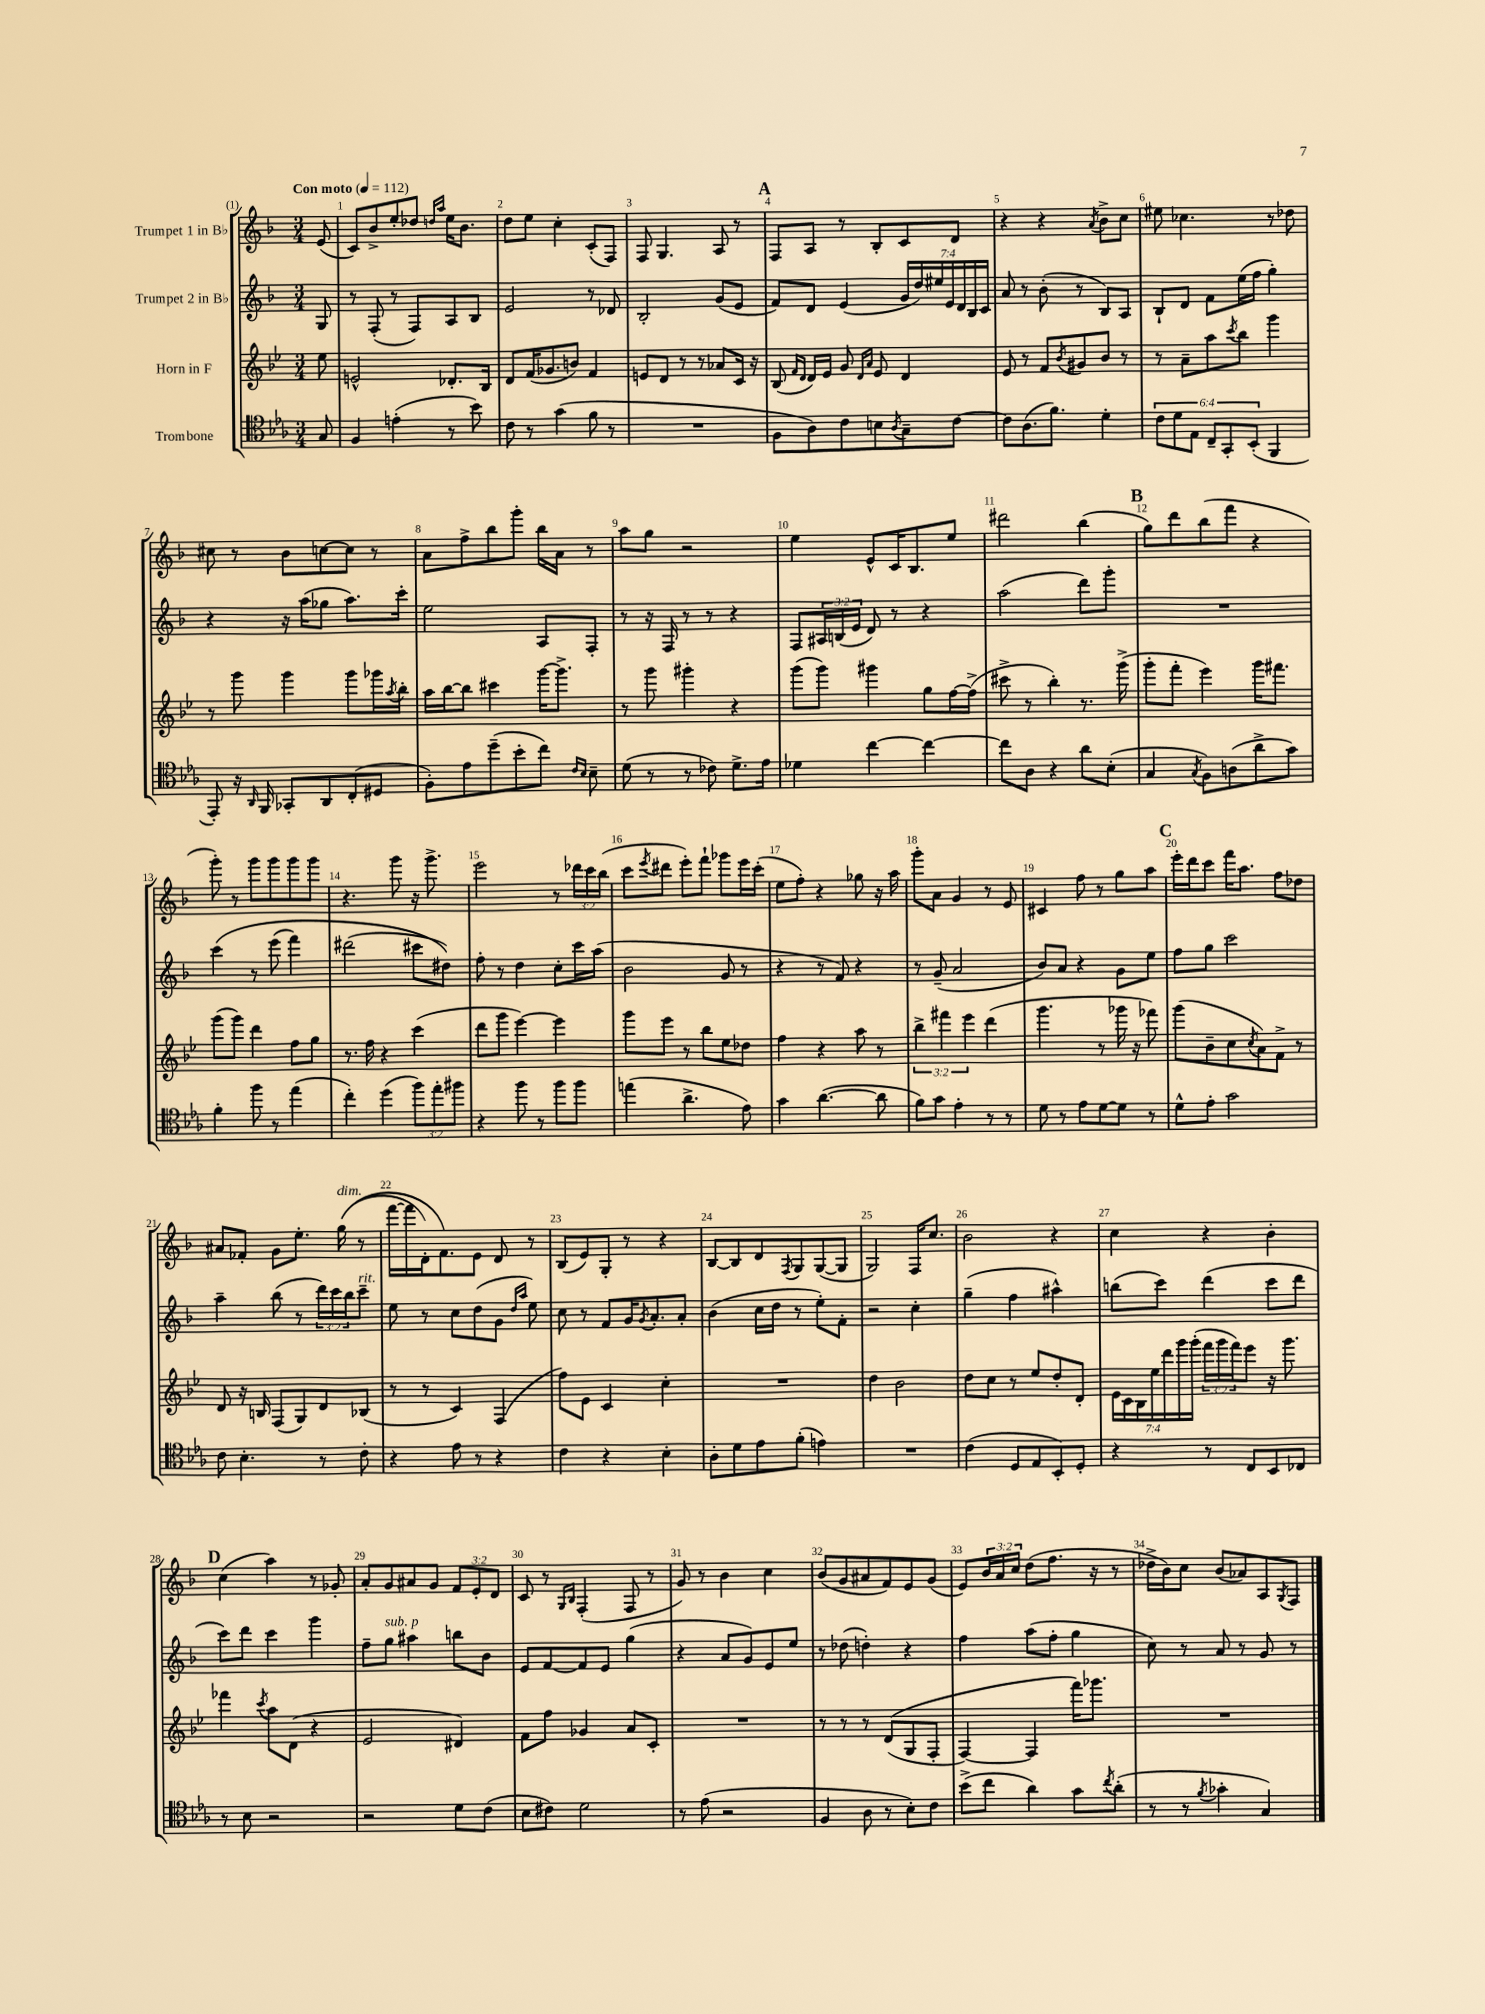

**kern	**kern	**kern	**kern
*staff4	*staff3	*staff2	*staff1
*clefC4	*clefG2	*clefG2	*clefG2
*k[b-e-a-]	*k[b-e-]	*k[b-]	*k[b-]
*M3/4	*M3/4	*M3/4	*M3/4
*MM112	*MM112	*MM112	*MM112
8G/	8ee-\	8G/	(8e/
=	=	=	=
4F/	2e^^/	8r	8c/L)
.	.	(8F'/	8b-^/
(4e'\	.	8r	8ee'/
.	.	8F/L)	8dd-/J
.	.	.	16qqdd/LL
.	.	.	16qqaa/JJ
8r	8.d-'/L	8A/	16ee\LK
.	.	.	8.b-\J
8b-\)	.	8B-/J	.
.	16B-/Jk	.	.
=	=	=	=
8c\	8d/L	2e/	8dd\L
8r	(16f/K	.	8ee\J
.	8.g-/	.	.
(4g\	.	.	4cc'\
.	8b/J)	.	.
8f\	4f/	8r	(8c'/L
8r	.	8d-/	8F/J)
=	=	=	=
2.r	8e/L	2B-'/	8F/
.	8d/J	.	4.G/
.	8r	.	.
.	8r	.	.
.	8a-/L	(8g/L	8A/
.	16c/Jk	8e/J	8r
.	16r	.	.
=	=	=	=
8F\L	(8B-/	8f/L)	8F/L
.	16qqf/LL	.	.
.	16qqd/JJ	.	.
8A-\)	16d/LL)	8d/J	8A/J
.	16e-/JJ	.	.
8c\	8g/	(4e/	8r
.	16qqd/LL	.	.
.	16qqa/JJ	.	.
8B\	8e-/	.	8B-'/L
8qA-/	.	.	.
8G~\	4d/	28g/LL	8c/
.	.	28dd/)	.
.	.	28ee#/	.
.	.	28e/	.
[8c\J	.	.	8d/J
.	.	28d/	.
.	.	28B-/	.
.	.	28c/JJ	.
=	=	=	=
8c\]L	8e-/	8a/	4r
(8.A-\	8r	8r	.
.	8f/L	(8b-'\	4r
8.f\J)	.	.	.
.	8qb-/	.	.
.	8g#/	8r	.
.	.	.	8qa/
4d'\	8b-/J	8B-/L)	8b-^\L
.	8r	8A/J	8cc\J
=	=	=	=
12c\L	8r	8B-`/L	8ee#\
12d\	.	.	.
.	8a~\L	8d/J	4.cc-\
12E-\J	.	.	.
12C~/L	8aa\	8f\L	.
12GG'/	.	.	.
.	8qccc/	.	.
.	8bb-\J	(16ee\L	.
(12BB-'/J	.	.	.
.	.	16ff\JJ	.
4FF/	4ggg\	4gg'\)	8r
.	.	.	8dd-\
=	=	=	=
8EE-'/)	8r	4r	8cc#\
16r	8ggg\	.	8r
16qqAA-/	.	.	.
16FF/	.	.	.
8GG-'/L	4ggg\	16r	8b-\L
.	.	(16aa\LK	.
8AA-/	.	8gg-\J	[8cc\
(8C'/	8ggg\L	8.aa\L)	8cc\]J
8D#/J	16ggg-\L	.	8r
.	8qaa/	.	.
.	16bb-'\JJ	16ccc'\Jk	.
=	=	=	=
8F'\L)	16aa\LL	2ee\	8a\L
.	[16bb-\J	.	.
8e-\	8bb-\]J	.	8ff^\
(8dd~\	4ccc#\	.	8bb-\
8b-'\	.	.	8ggg'\J
8cc\J)	[16ggg\LK	8A/L	16bb-\LL
.	8.ggg^\]J	.	16a\JJ
16qqc/LL	.	.	.
16qqB-/JJ	.	.	.
8B-~\	.	8F'/J	8r
=	=	=	=
(8d\	8r	8r	8aa\L
8r	8ggg\	16r	8gg\J
.	.	16F/	.
8r	4ggg#'\	8r	2r
8c-\)	.	8r	.
8.d^\L	4r	4r	.
16e-\Jk	.	.	.
=	=	=	=
4d-\	(8ggg\L	8F/L	4ee\
.	8ggg\J)	24A#/L	.
.	.	(24B/	.
.	.	24e/JJ	.
[4cc\	4ggg#\	8d/)	8e^^/L
.	.	8r	16c/K
.	.	.	8.B-/
4cc\_	8gg\L	4r	.
.	[16ff\L	.	8ee/J
.	(16ff^\]JJ	.	.
=	=	=	=
8cc\]L	8ccc#^\	(2aa\	2ddd#\
8A-\J	8r	.	.
4r	4bb-'\)	.	.
8a-\L	8.r	8ddd\L)	(4bb-\
(8B-'\J	.	8ggg'\J	.
.	(16ggg^\	.	.
=	=	=	=
4G/	8ggg'\L	2.r	8gg\L)
.	8fff'\J	.	8ddd\
8qG/	.	.	.
8F\L)	4eee-\)	.	(8bb-\
(8A\	.	.	8fff\J
8a-^\	16ggg\LK	.	4r
.	8.fff#\J	.	.
8g\J)	.	.	.
=	=	=	=
4f'\	(8ggg\L	&(4ccc\	8ggg'\)
.	8ggg\J)	.	8r
8ff\	4ddd\	8r	8ggg\L
8r	.	(8eee\	8ggg\
(4ee-\	8ff\L	4fff\)	8ggg\
.	8gg\J	.	8ggg\J
=	=	=	=
4cc'\)	8.r	(2ddd#\	4.r
.	16ff\	.	.
(4dd\	4r	.	.
.	.	.	8ggg\
12ff\L)	(4ccc\	8ccc#\L	16r
.	.	.	8.ggg^\
12ee-'\	.	.	.
.	.	8dd#\J)&)	.
12ff#\J	.	.	.
=	=	=	=
4r	8ddd\L	8ff'\	2eee\
.	8ggg\J	8r	.
8ff\	[4eee-\)	4dd\	.
8r	.	.	.
8ff\L	4eee-\]	8cc'\L	8r
8ff\J	.	16ccc\L	24ddd-\LL
.	.	.	24ccc\
.	.	(16aa\JJ	.
.	.	.	(24bb-\JJ
=	=	=	=
(4ee\	8ggg\L	2b-\	8ccc\L
.	.	.	8qeee/
.	8eee-\J	.	8ddd#\J
4.a-^\	8r	.	8eee'\L)
.	8bb-\L	.	8fff`\J
.	8ee-\	8g/	8ggg-\L
8e-\)	8dd-\J	8r	16eee\L
.	.	.	(16ccc'\JJ
=	=	=	=
4g\	4ff\	4r	8ee\L
.	.	.	8ff'\J)
([4.a-\	4r	8r	4r
.	.	8f/)	.
.	8aa\	4r	8gg-\
8a-\]	8r	.	16r
.	.	.	16aa\
=	=	=	=
8f\L)	6bb-^\	8r	8ggg'\L
8g\J	.	(8g~/	8a\J
.	6fff#\	.	.
4e-'\	.	2a/	4g/
.	6eee-\	.	.
8r	(4ddd\	.	8r
8r	.	.	8e/
=	=	=	=
8d\	4.ggg\	8b-/L)	4c#/
8r	.	8a/J	.
8e-\L	.	4r	8ff\
[8d\	8r	.	8r
8d\]J	16ggg-\	8g\L	8gg\L
.	16r	.	.
8r	8fff-\)	8ee\J	8aa\J
=	=	=	=
8d^^\L	(8ggg\L	8ff\L	16eee'\LL
.	.	.	16ddd\J
8e-'\J	8b-~\	8gg\J	8ccc\J
2g\	8cc\	2ccc\	16fff\LK
.	.	.	8.aa\J
.	8qcc/	.	.
.	8a\)	.	.
.	8f^\J	.	8ff\L
.	8r	.	8dd-\J
=	=	=	=
8c\	8d/	4aa~\	8a#/L
4.B-'\	16r	.	8f-'/J
.	16B/	.	.
.	(8F/L	(8bb-\	8g\L
.	8G/)	8r	8.ee'\J
8r	8d/	24ddd\LL)	.
.	.	24ccc\	.
.	.	.	&((16gg\
.	.	24bb-\J	.
8c'\	(8B-/J	8ccc~\J	8r
=	=	=	=
4r	8r	8ee\	[16fff\LL
.	.	.	16fff\]
.	8r	8r	16d'\J)
.	.	.	8.f\&)
8e-\	4c/)	8cc\L	.
8r	.	(8dd\	8e\J
4r	(4F/	8g\J	8d/
.	.	16qqdd/LL	.
.	.	16qqaa/JJ	.
.	.	8ee\)	8r
=	=	=	=
4c\	8ff\L)	8cc\	(8B-/L
.	8e-\J	8r	8e/)
4r	4c/	8f/L	8G'/J
.	.	16g/K	8r
.	.	8qg/	.
.	.	8.a'/	.
4B-'\	4cc'\	.	4r
.	.	8a'/J	.
=	=	=	=
8A-'\L	2.r	(4b-\	[8B-/L
8d\	.	.	8B-/]
8e-\	.	16cc\LL	8d/
.	.	16dd\JJ	.
.	.	.	8qF/
(8f'\J	.	8r	8G/
4e\)	.	8ee'\L)	([8G/
.	.	8f'\J	8G/]J
=	=	=	=
2.r	4dd\	2r	2G/)
.	2b-\	.	.
.	.	4cc'\	16F/LK
.	.	.	8.cc/J
=	=	=	=
(4c\	8dd\L	(4gg~\	2b-\
.	8cc\J	.	.
8D/L	8r	4ff\	.
8E-/	8ee-/L	.	.
8BB-'/)	8dd'/	4aa#^^\)	4r
8D'/J	8d'/J	.	.
=	=	=	=
4r	28e-\LL	(8bb\L	4cc\
.	28c\	.	.
.	28B-\	.	.
.	28ee-\	.	.
.	.	8ccc\J)	.
.	28ddd\	.	.
.	28ggg\	.	.
.	(28ggg'\JJ	.	.
8r	24fff\LL	(4ddd\	4r
.	24ggg\	.	.
.	24fff\J)	.	.
8C/L	8eee-\J	.	.
8BB-/	16r	8ccc\L	4b-'\
.	8.ggg\	.	.
8C-/J	.	8ddd\J	.
=	=	=	=
8r	4fff-\	8ccc\L)	(4cc\
8B-\	.	8ddd\J	.
.	8qccc/	.	.
2r	8aa\L	4ccc\	4aa\)
.	(8d\J	.	.
.	4r	4ggg\	8r
.	.	.	8g-'/
=	=	=	=
2r	2e-/	8ff~\L	8a'/L
.	.	8gg\J	8g/
.	.	4aa#\	8a#/
.	.	.	8g/J
8d\L	4d#/)	8bb\L	12f/L
.	.	.	12e'/
(8c\J	.	8b-\J	.
.	.	.	12d/J
=	=	=	=
8B-\L	8f\L	8e/L	8c/
8c#\J)	8ff\J	[8f/	8r
.	.	.	16qqG/LL
.	.	.	16qqB-/JJ
2d\	4g-/	8f/]	(4F'/
.	.	8e/J	.
.	8a/L	(4gg\	8F/
.	8c'/J	.	8r
=	=	=	=
8r	2.r	4r	8g/)
(8e-\	.	.	8r
2r	.	8a/L	4b-\
.	.	8g/)	.
.	.	8e/	4cc\
.	.	8ee/J	.
=	=	=	=
4F/	8r	8r	(8b-/L
.	8r	(8dd-\	8g/
8A-\	8r	4dd'\)	8a#/
8r	&((8d/L	.	8f/)
8B-'\L)	8G/	4r	8e/
8c\J	8F'/J	.	(8g/J
=	=	=	=
(8b-^\L	[4F/)	4ff\	8e/L)
8cc\J	.	.	24b-/L
.	.	.	24a/
.	.	.	24cc/JJ
4a-\)	4F/]	(8aa\L	(8dd\L
.	.	8ff'\J	8.ff\J
8g\L	16fff\LK&)	4gg\	.
.	8.ggg-\J	.	16r
8qcc/	.	.	.
(8a-'\J	.	.	8r
=	=	=	=
8r	2.r	8cc\)	16dd-^\LL
.	.	.	16b-\J)
8r	.	8r	8cc\J
8qf/	.	.	.
4g-'\	.	8a/	(8b-/L
.	.	8r	8a-/)
4G/)	.	8g/	8A/
.	.	.	8qG/
.	.	8r	8F/J
==	==	==	==
*-	*-	*-	*-
